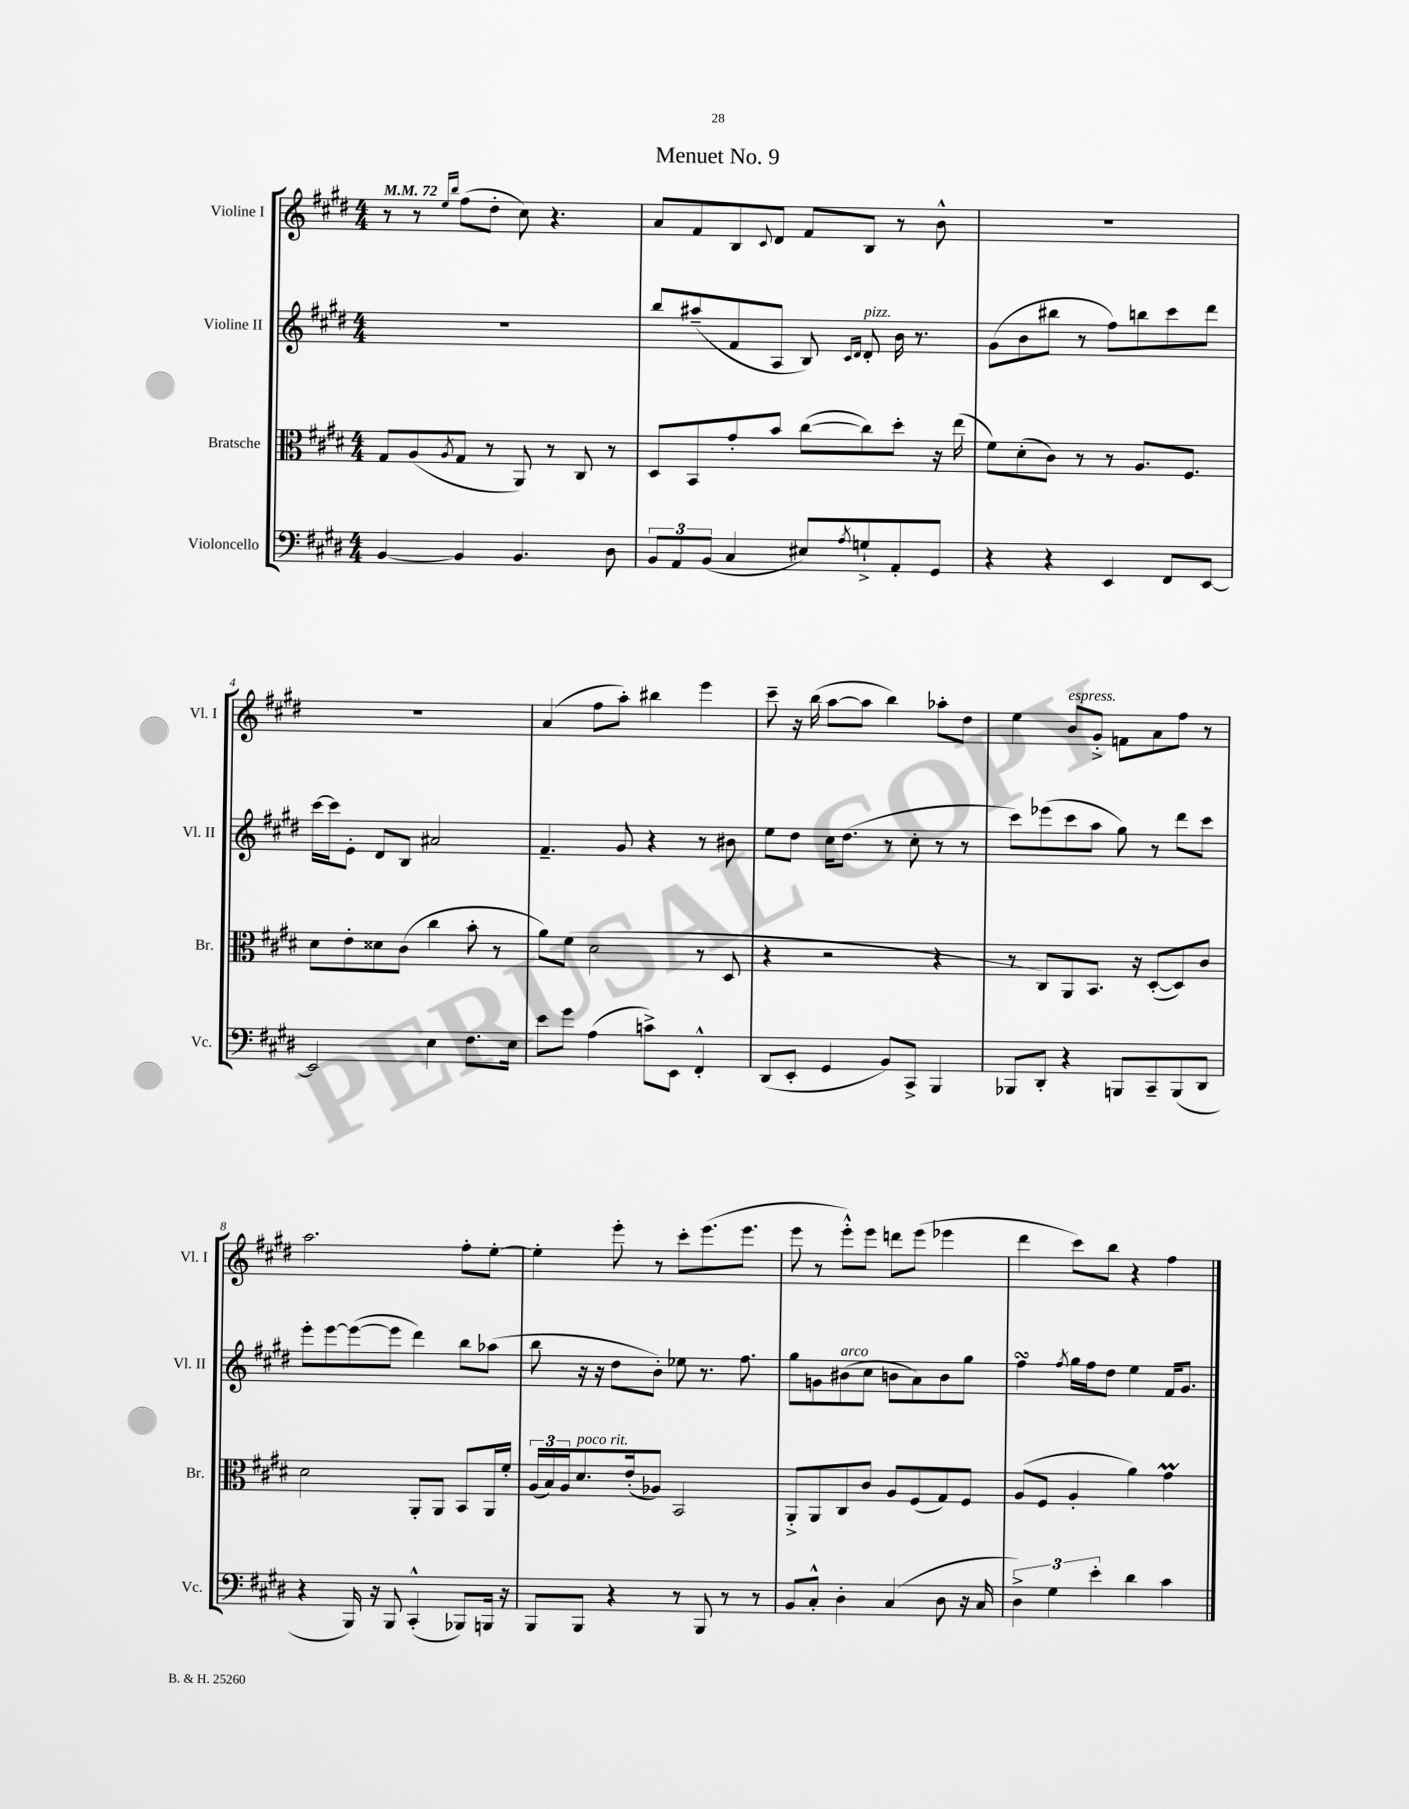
\header { title = "Menuet No. 9" }
<<
\new StaffGroup <<
\new Staff = "s0" \with { instrumentName = "Violine I" shortInstrumentName = "Vl. I" } {
    \clef treble \key e \major \numericTimeSignature \time 4/4 \tempo 4 = 72
    r8 r8 \grace { e''16 b''16 } fis''8( dis''8-. cis''8) r4. |
    a'8 fis'8 b8 \appoggiatura { cis'8 } dis'8 fis'8 b8 r8 b'8-^ |
    r1 |
    r1 |
    a'4( fis''8 a''8-.) bis''4 e'''4 |
    cis'''8-- r16 b''16( a''8~ a''8 b''4) aes''8-. dis''8 |
    e''4 b'8^\markup { \italic "espress." } gis'8-.-> f'8 a'8 fis''8 r8 |
    a''2. fis''8-. e''8~-. |
    e''4-. e'''8-. r8 cis'''8-. e'''8.( e'''8. |
    e'''8 r8 e'''8-.-^) e'''8 d'''8 e'''8( ees'''4 |
    dis'''4 cis'''8) b''8 r4 fis''4 \bar "|." |
}
\new Staff = "s1" \with { instrumentName = "Violine II" shortInstrumentName = "Vl. II" } {
    \clef treble \key e \major \numericTimeSignature \time 4/4
    R1 |
    b''8 ais''8--( fis'8 a8 b8) \grace { cis'16 dis'16 } dis'8-.^\markup { \italic "pizz." } b'16 r8. |
    gis'8( b'8 bis''8 r8 fis''8) b''8 cis'''8 dis'''8 |
    cis'''16~ cis'''16 e'8-. dis'8 b8 ais'2 |
    fis'4.-- gis'8 r4 r8 bis'8 |
    e''8 dis''8 cis''16 dis''8.( r8 cis''8-. r8 r8 |
    cis'''8) ees'''8( cis'''8 a''8 gis''8) r8 dis'''8 cis'''8 |
    e'''8-. e'''8~ e'''8~( e'''8 dis'''4) b''8 aes''8( |
    b''8 r16 r16 dis''8 b'8-.) ees''8 r8. fis''8. |
    gis''8 g'8 bis'8^\markup { \italic "arco" }( cis''8 b'8 a'8) b'8 gis''8 |
    fis''4\turn \acciaccatura { fis''8 } gis''16 fis''16 dis''8 e''4 fis'16 gis'8. \bar "|." |
}
\new Staff = "s2" \with { instrumentName = "Bratsche" shortInstrumentName = "Br." } {
    \clef alto \key e \major \numericTimeSignature \time 4/4
    gis8 a8( \acciaccatura { a8 } gis8 r8 a,8) r8 cis8 r8 |
    dis8 b,8 gis'8-. b'8 cis''8~( cis''8) dis''8-. r16 e''16( |
    fis'8) dis'8-.( cis'8) r8 r8 a8. fis8. |
    dis'8 e'8-. disis'8 cis'8( cis''4 b'8-. r8 |
    a'8) fis'8( dis'2 r8 dis8 |
    r4 r2 r4 |
    r8 cis8) a,8 b,8. r16 dis8~-.( dis8) cis'8 |
    dis'2 a,8-. a,8 b,8 a,16 fis'16-. |
    \tuplet 3/2 { a16( b16) a16 } dis'8.^\markup { \italic "poco rit." } e'16-.( aes8) b,2 |
    a,8-.-> a,8 cis8 cis'8 a8 fis8( gis8) fis8 |
    a8( fis8 a4-. a'4) gis'4\prall \bar "|." |
}
\new Staff = "s3" \with { instrumentName = "Violoncello" shortInstrumentName = "Vc." } {
    \clef bass \key e \major \numericTimeSignature \time 4/4
    b,4~ b,4 b,4. dis8 |
    \tuplet 3/2 { b,8 a,8 b,8( } cis4 eis8) \acciaccatura { a8 } g8-!-> a,8-. gis,8 |
    r4 r4 e,4 fis,8 e,8~ |
    e,2 e4 fis8. e16 |
    e'8 gis'8 a4( c'8->) e,8 fis,4-.-^ |
    dis,8( e,8-. gis,4 b,8) cis,8-> b,,4 |
    bes,,8 dis,8-. r4 b,,8 cis,8-- b,,8( dis,8 |
    r4 b,,16) r16 b,,8 cis,4-.-^( bes,,8) b,,16 r16 |
    b,,8 b,,8 r4 r8 b,,8 r8 r8 |
    b,8 cis8-.-^ dis4-. cis4( dis8 r16 cis16 |
    \tuplet 3/2 { dis4->) gis4 e'4-. } dis'4 cis'4 \bar "|." |
}
>>
>>
